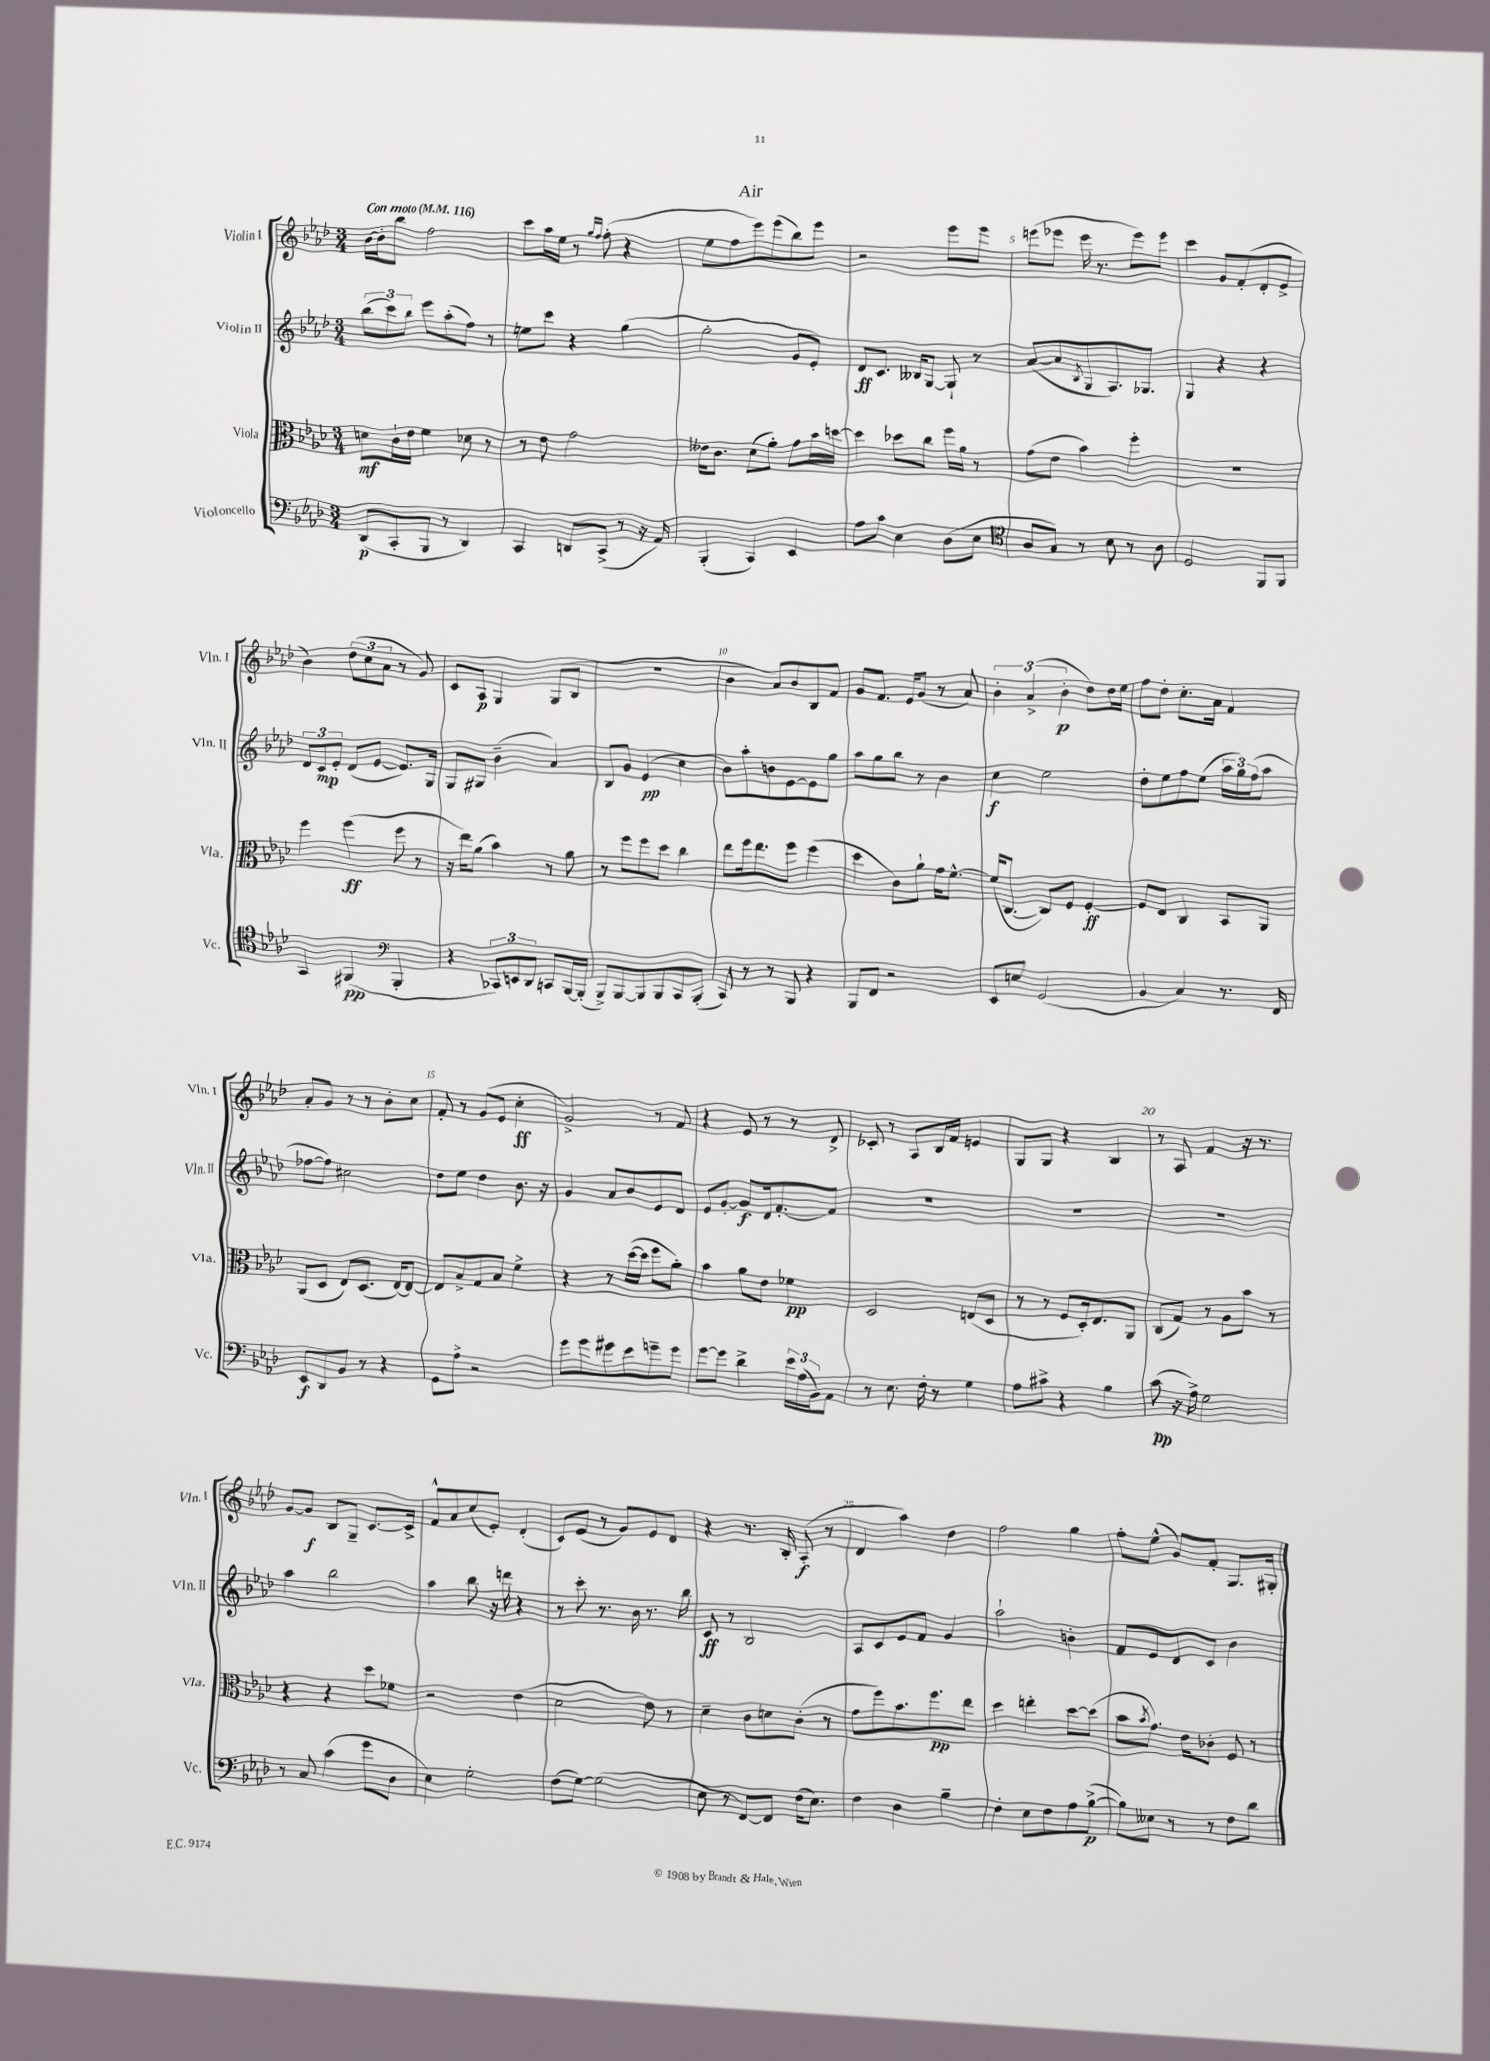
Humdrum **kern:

**kern	**kern	**kern	**kern
*staff4	*staff3	*staff2	*staff1
*clefF4	*clefC3	*clefG2	*clefG2
*k[b-e-a-d-]	*k[b-e-a-d-]	*k[b-e-a-d-]	*k[b-e-a-d-]
*M3/4	*M3/4	*M3/4	*M3/4
*MM116	*MM116	*MM116	*MM116
(8DD-	8d	(12bb-	[16b-
.	.	.	16b-']
.	.	12ccc)	.
8CC'	16c`	.	8bb-
.	.	12bb-	.
.	16e-	.	.
8BBB-	4f	8eee-	2ff
8r	.	(8aa-'	.
4DD-)	8d-	8ff)	.
.	8r	8r	.
=	=	=	=
4CC	8r	8ee	8ccc
.	8e-	8ccc	16aa-
.	.	.	16ee-
8DD	2g	4r	8r
.	.	.	16qqgg
.	.	.	16qqff
(8CC^	.	.	(8ff'
8r	.	(4gg	4r
16r	.	.	.
16AA-)	.	.	.
=	=	=	=
(4BBB-'	16e--	2gg'	8ee-
.	8.c	.	.
.	.	.	8ff
4CC)	(8d-	.	8eee-)
.	8a-')	.	(8eee-
4EE-	8g	8g	8bb-)
.	16b-	8e-')	8eee-
.	[16dd	.	.
=	=	=	=
8A-	4dd]	8d-	2r
8c	.	8.c	.
4E-	8dd-	.	.
.	.	16B--	.
.	8cc	[8G	.
(8D-	16ff	8G`]	8eee-
.	16a-	.	.
8E-	8r	8r	8eee-
=	=	=	=
*clefC4	*	*	*
8A-	(8g	([8a-	(8eee
8G)	8e-	8a-]	8eee-
.	.	8qB-	.
8r	4b-)	8G	16eee-
.	.	.	8.r
8B-	.	8.A-)	.
8r	4ff'	.	8eee-)
.	.	8.G-	.
8A-	.	.	8eee-
=	=	=	=
2D-	2.r	4G	4ccc
.	.	4r	8g
.	.	.	(8f'
8FF	.	4r	8d-'
8FF	.	.	8e-^
=	=	=	=
4GG	4ff	12d-	4b-)
.	.	12c	.
.	.	12e-'	.
(4FF#	(4ff	(8d-	(12dd-
.	.	.	12cc
.	.	[8e-	.
.	.	.	12a-
*clefF4	*	*	*
4BBB-'	8ff	8.e-])	8r
.	8r	.	8g)
.	.	16G	.
=	=	=	=
4r	16r	8G	8c
.	16ee-)	.	.
.	(8a-	8G#	8A-
12CC-)	4b-)	(4b-~	4G
12EE	.	.	.
12DD-	.	.	.
8CC	8r	4a-)	(8G
[16BBB-	8a-	.	8B-
(16BBB-']	.	.	.
=	=	=	=
8BBB-^)	8r	8B-	2.r
[8BBB-	8ff	8g	.
8BBB-]	8ff	(4e-	.
8BBB-	8dd-	.	.
8CC	4cc	4cc	.
(8BBB-'	.	.	.
=	=	=	=
8CC)	8ee-	8b-)	4b-
8r	16ff	8aa-'	.
.	8.ee-	.	.
8r	.	8b	8a-)
8BBB-	8ff	[8e-	8b-
4r	(4ff	8e-]	8B-
.	.	8gg	8f
=	=	=	=
8BBB-	4dd-	8aa-	8g
8FF	.	8gg	8.f
2r	8c)	8bb-	.
.	.	.	16e-
.	8a-`	8r	(8g
.	16g	4b-	8r
.	[8.f^^	.	.
.	.	.	8a-)
=	=	=	=
8EE-	(16f]	4cc	6b-'
.	[8.C	.	.
8E	.	.	.
.	.	.	(6a-^
(2GG	8C])	2ee-	.
.	.	.	6b-'
.	8F	.	.
.	[4F'	.	8dd-)
.	.	.	16dd-
.	.	.	16ee-
=	=	=	=
4BB-	8F]	8dd-'	8ff
.	8E-	8ee-	8dd-'
4C)	4C	8ff	8.cc'
.	.	(8ee-	.
.	.	.	16a-
8.r	8BB-	24aa-	4f
.	.	24gg)	.
.	.	(24ff	.
.	8AA-	8aa-	.
16FF	.	.	.
=	=	=	=
8EE-	(8AA-	[8ff-	8a-'
8DD-	8D-	8ff-])	8g
8BB-	8E-)	2cc#	8r
8r	(8.D-	.	8r
4r	.	.	8b-'
.	[16E-)	.	.
.	8E-_	.	8cc
=	=	=	=
8GG	8E-]	8dd-	8f'
8A-^	8B-^	8ee-	8r
2r	8G	4dd-	(8g
.	8B-	.	8e-
.	4f^	8.b-	4cc'
.	.	16r	.
=	=	=	=
8g	4r	4g	2g^)
8g	.	.	.
8g#	8r	8a-	.
8e-	([16dd-	8b-	.
.	16dd-]	.	.
8g~	8ff	8e-	8r
8g	8a-')	8d-	8f
=	=	=	=
[8g	4b-	8e-	4r
8g]	.	[8g'	.
4d-^	8a-	8g]	8e-
.	8e-	16d-	8r
.	.	[8.f'	.
24e-	4f-	.	8r
(24A-	.	.	.
24BB-)	.	.	.
8AA-	.	8f]	8d-^
=	=	=	=
8r	2D-	2.r	8c-'
8.E-	.	.	8r
.	.	.	8A-
16F'	.	.	.
8r	.	.	16B-
.	.	.	16f
4G	(8E	.	4e
.	8D-	.	.
=	=	=	=
8A-	8r	2.r	8G
8c#^	8r	.	8G
4r	8F	.	4r
.	16D-')	.	.
.	8.E-	.	.
4B-	.	.	4B-
.	8AA-	.	.
=	=	=	=
(8c	(8C	2.r	8r
16r	8G)	.	8A-
16A-^)	.	.	.
2G	8r	.	4f
.	8A-	.	.
.	8b-	.	16r
.	.	.	8.r
.	8r	.	.
=	=	=	=
8r	4r	4aa-	[8g
8C	.	.	8g]
(4c	4r	2bb-	8B-
.	.	.	8G~
8g	8dd-	.	[8.c
8D-	8f-	.	.
.	.	.	16c^]
=	=	=	=
4E-)	2r	4aa-	8f^^
.	.	.	8a-
2G'	.	8bb-	(8cc
.	.	16r	8e-')
.	.	16ddd	.
.	(4e-	4r	(4d-'
=	=	=	=
(8F	2d-	8r	8c)
[8G)	.	8ccc'	(8e-
(2G]	.	8.r	8r
.	.	.	8g)
.	.	16b-	.
.	8e-)	8.r	8e-
.	8r	.	8d-
.	.	16bb-	.
=	=	=	=
8E-	4d-~	8c	4r
8r	.	8r	.
[8FF)	8c	2B-	8.r
8FF]	8d	.	.
.	.	.	16B-'
(16F	(8c'	.	(8A-'
8.E-)	.	.	.
.	8r	.	8r
=	=	=	=
4F	8g	8A-	4d-
.	8ff)	8c	.
4D-	8.b-	8e-	4aa-)
.	.	8f	.
.	8.ff	.	.
4B-~	.	4g	4dd-
.	8ee-	.	.
=	=	=	=
4F'	4dd-	2aa-`	2ff
8E-	4ee'	.	.
8F	.	.	.
8A-	[8dd-	4b'	4gg
([8B-^	(8dd-]	.	.
=	=	=	=
8B-])	8b-	8f	8ff'
.	8qb-	.	.
8E--	8.g)	8e-	(8ee-^^
8r	.	8d-	8g)
.	16e-	.	.
8r	8c-'	8c	8f'
8F	8F	4b-	8.G
8d-	8r	.	.
.	.	.	16G#'
==	==	==	==
*-	*-	*-	*-
